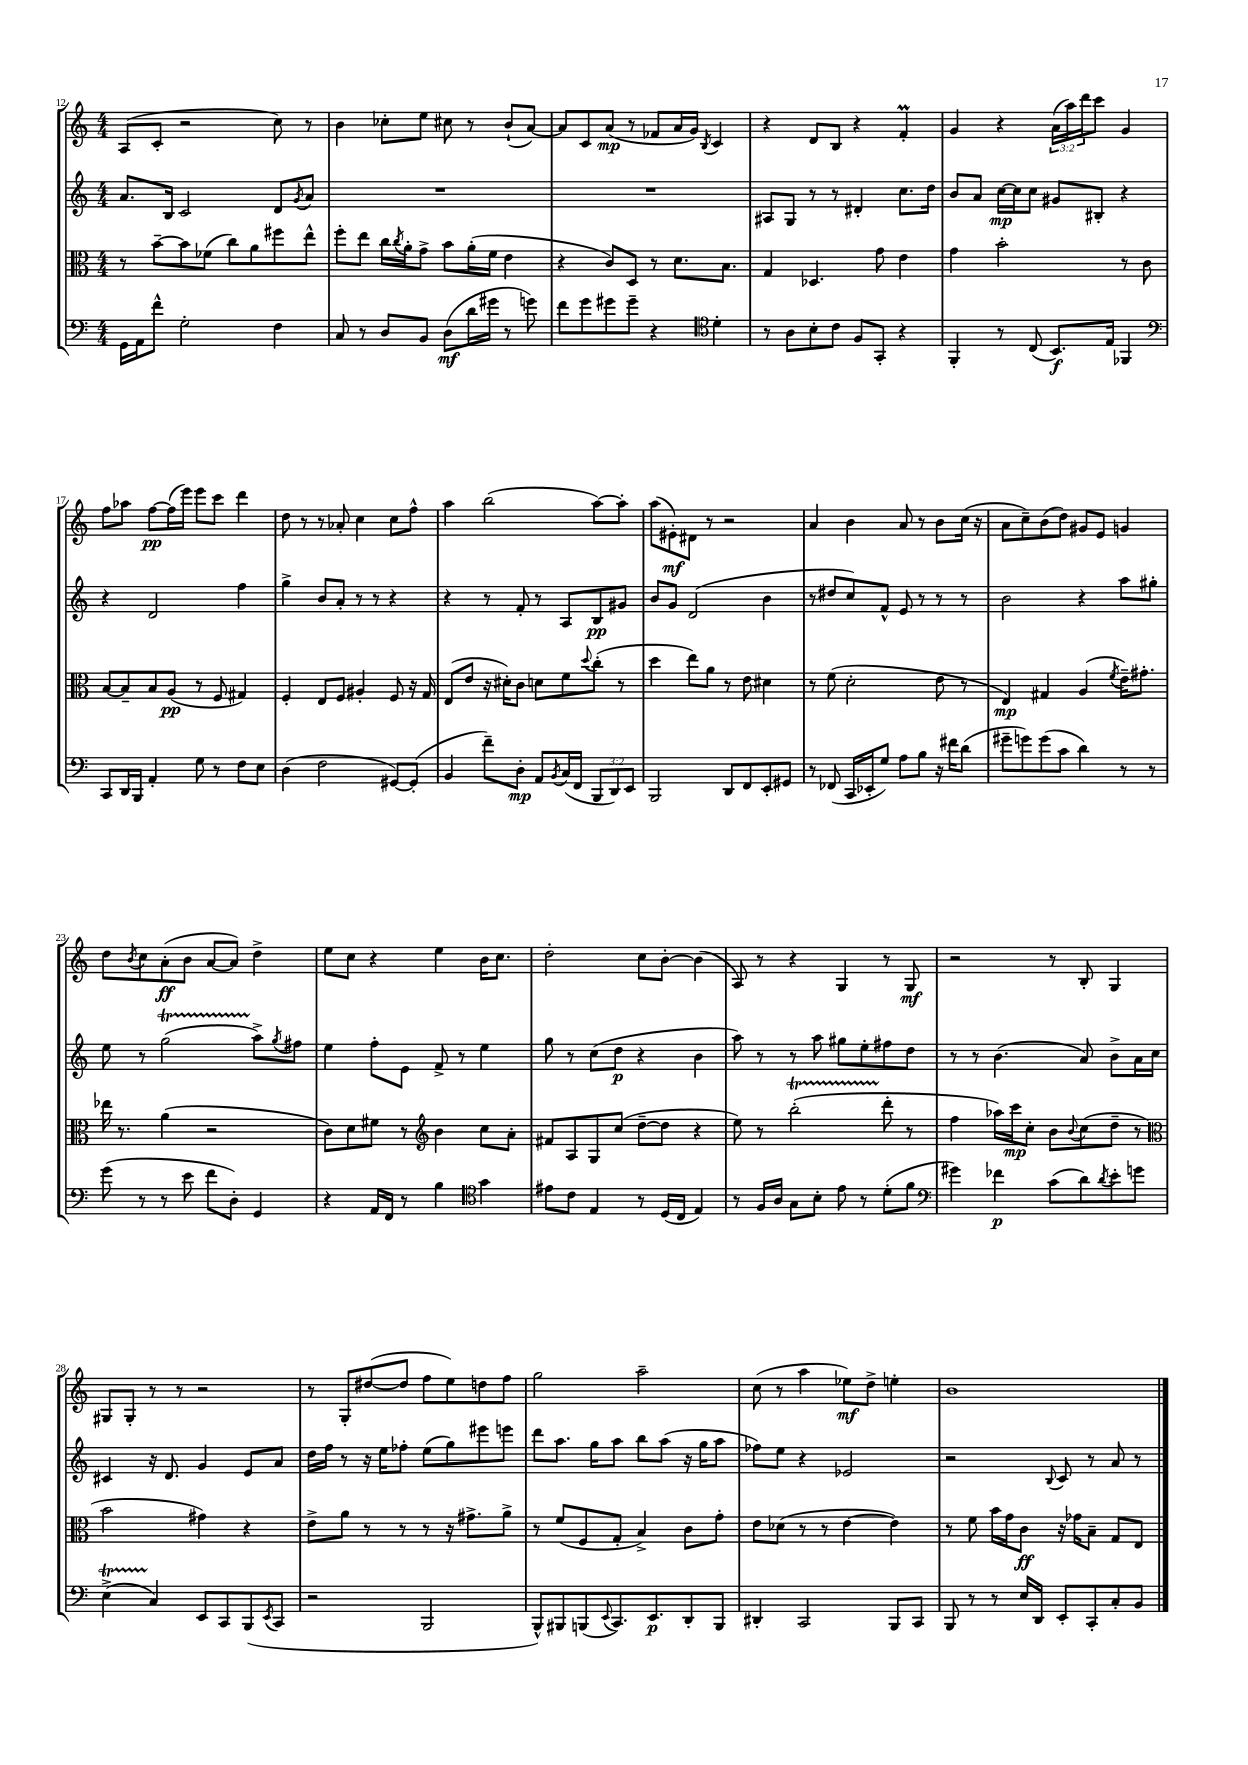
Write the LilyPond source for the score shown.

<<
\new StaffGroup <<
\new Staff = "s0" {
    \clef treble \key c \major \numericTimeSignature \time 4/4 \override Staff.TupletNumber.text = #tuplet-number::calc-fraction-text
    a8( c'8-. r2 c''8) r8 |
    b'4 ces''8-. e''8 cis''8 r8 b'8-!( a'8~) |
    a'8 c'8 a'8\mp( r8 fes'8 a'16 g'16) \acciaccatura { b8 } c'4 |
    r4 d'8 b8 r4 f'4-.\prall |
    g'4 r4 \tuplet 3/2 { a'16( a''16) d'''16 } c'''8 g'4 |
    f''8 aes''8 f''8~\pp f''16( e'''16) e'''8 c'''8 d'''4 |
    d''8 r8 r8 aes'8-. c''4 c''8 f''8-^ |
    a''4 b''2( a''8~) a''8-. |
    a''8( eis'8-.\mf) dis'8 r8 r2 |
    a'4 b'4 a'8 r8 b'8 c''16( r16 |
    a'8 c''8--) b'8( d''8) gis'8 e'8 g'4 |
    d''8 \acciaccatura { b'8 } c''8 a'8-.\ff( b'8 a'8~ a'8) d''4-> |
    e''8 c''8 r4 e''4 b'16 c''8. |
    d''2-. c''8 b'8~-. b'4( |
    a8) r8 r4 g4 r8 g8\mf |
    r2 r8 b8-. g4 |
    gis8 gis8-. r8 r8 r2 |
    r8 g8-. dis''8~( dis''8 f''8 e''8) d''8 f''8 |
    g''2 a''2-- |
    c''8( r8 a''4 ees''8\mf) d''8-> e''4-. |
    b'1 \bar "|." |
}
\new Staff = "s1" {
    \clef treble \key c \major \numericTimeSignature \time 4/4
    a'8. b16 c'2 d'8 \acciaccatura { g'8 } a'8 |
    R1 |
    R1 |
    ais8 g8 r8 r8 dis'4-. c''8. d''16 |
    b'8 a'8 c''16~\mp c''16 c''8 gis'8 bis8-. r4 |
    r4 d'2 f''4 |
    g''4-> b'8 a'8-. r8 r8 r4 |
    r4 r8 f'8-. r8 a8 b8\pp gis'8 |
    b'8 g'8 d'2( b'4 |
    r8 dis''8 c''8) f'8-^ e'8 r8 r8 r8 |
    b'2 r4 a''8 gis''8-. |
    e''8 r8 g''2\startTrillSpan( a''8->\stopTrillSpan) \acciaccatura { g''8 } fis''8 |
    e''4 f''8-. e'8 f'8-> r8 e''4 |
    g''8 r8 c''8( d''8\p r4 b'4 |
    a''8) r8 r8 a''8 gis''8 e''8-. fis''8 d''8 |
    r8 r8 b'4.( a'8) b'8-> a'16 c''16 |
    cis'4 r16 d'8. g'4 e'8 a'8 |
    d''16 f''16 r8 r16 e''16 fes''8-. e''8( g''8) eis'''8 e'''8 |
    d'''8 a''8. g''16 a''8 b''8 a''8( r16 g''16 a''8 |
    fes''8) e''8 r4 ees'2 |
    r2 \appoggiatura { b8 } c'8 r8 a'8 r8 \bar "|." |
}
\new Staff = "s2" {
    \clef alto \key c \major \numericTimeSignature \time 4/4
    r8 b'8~-- b'8 fes'8( c''8) a'8 fis''8 e''8-^ |
    f''8-. e''8 c''16 \acciaccatura { c''8 } a'16-. g'8-> b'8 a'16-.( f'16 e'4 |
    r4 c'8) d8 r8 d'8. b8. |
    g4 des4. g'8 e'4 |
    g'4 b'2-. r8 c'8 |
    b8~ b8-- b8 a8\pp( r8 f8 gis4) |
    f4-. e8 f8 ais4-. f8 r16 g16 |
    e8( e'8 r16 dis'16-.) c'8 d'8 f'8 \appoggiatura { d''8 } c''8-.( r8 |
    d''4 e''8) a'8 r8 e'8 dis'4 |
    r8 f'8( d'2-. e'8 r8 |
    e4\mp) gis4 a4( \acciaccatura { f'8 } e'16--) gis'8.-. |
    ees''16 r8. a'4( r2 |
    c'8) d'8 fis'8 r8 \clef treble b'4 c''8 a'8-. |
    fis'8 a8 g8 c''8( d''8~-- d''8 r4 |
    e''8) r8 b''2-.\startTrillSpan( d'''8-.\stopTrillSpan r8 |
    f''4 aes''16) c'''16\mp c''8-. b'8 \appoggiatura { b'8 } c''8( d''8-- r8 |
    \clef alto b'2 gis'4) r4 |
    e'8-> a'8 r8 r8 r8 r16 gis'8.-> a'8-> |
    r8 f'8( f8 g8-. b4->) c'8 g'8-. |
    e'8 des'8( r8 r8 e'4~ e'4) |
    r8 f'8 b'16 g'16 c'8\ff r16 ges'16 b8-- g8 e8 \bar "|." |
}
\new Staff = "s3" {
    \clef bass \key c \major \numericTimeSignature \time 4/4 \override Staff.TupletNumber.text = #tuplet-number::calc-fraction-text
    g,16 a,16 f'8-^ g2-. f4 |
    c8 r8 d8 b,8 d8\mf( d'16 gis'16 r8 g'8) |
    f'8 g'8 gis'8 gis'8-- r4 \clef tenor d'4-. |
    r8 a8 b8-. c'8 f8 g,8-. r4 |
    f,4-. r8 c8( b,8.\f) e16 fes,4 |
    \clef bass c,8 d,16 b,,16 a,4-. g8 r8 f8 e8 |
    d4( f2 gis,8~) gis,8-.( |
    b,4 f'8--) d8-.\mp a,8 \acciaccatura { b,8 } c16( f,16 \tuplet 3/2 { b,,8 d,8) e,8 } |
    b,,2 d,8 f,8 e,8-. gis,8 |
    r8 fes,8( c,16 ees,16-. g8) a8 b8 r16 fis'16 d'8( |
    gis'8-- g'8) g'8( c'8 d'4) r8 r8 |
    g'8( r8 r8 e'8 f'8 d8-.) g,4 |
    r4 a,16 f,16 r8 b4 \clef tenor g'4 |
    eis'8 c'8 e4 r8 d16( c16 e4) |
    r8 f16 a16 g8 b8-. e'8 r8 d'8-.( f'8 |
    \clef bass gis'4) fes'4\p c'8( d'8) \acciaccatura { d'8 } e'8-. g'8 |
    e4->\startTrillSpan( c4\stopTrillSpan) e,8 c,8 b,,8( \acciaccatura { e,8 } c,8 |
    r2 b,,2 |
    b,,8-^) bis,,8 b,,8( \appoggiatura { e,8 } c,8.) e,8.\p d,8-. b,,8 |
    dis,4-. c,2 b,,8 c,8 |
    b,,8 r8 r8 e16 d,16 e,8-. c,8-. c8-. b,8 \bar "|." |
}
>>
>>
\layout { \context { \Score currentBarNumber = #12 } }
